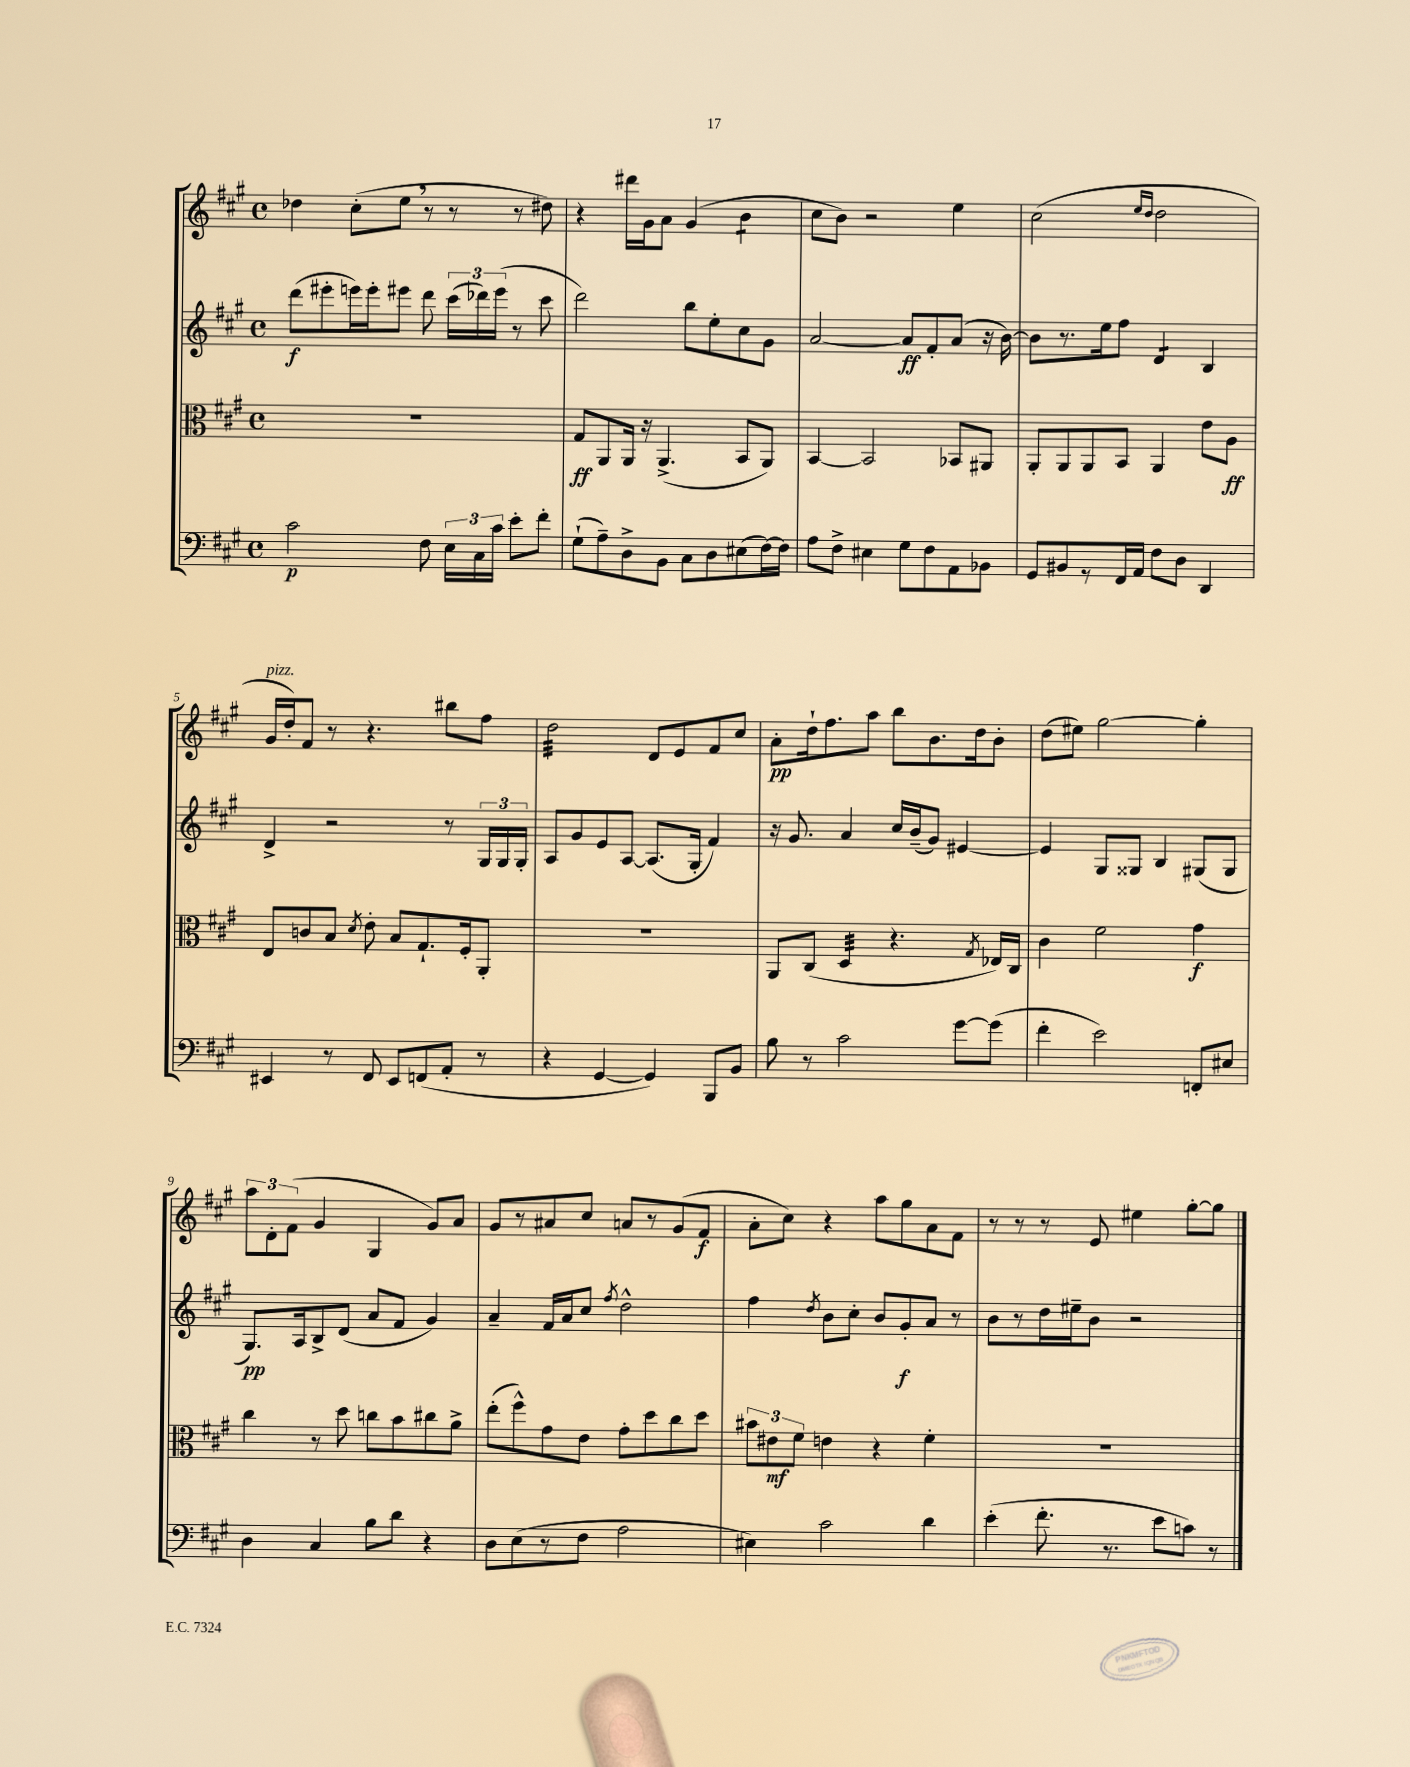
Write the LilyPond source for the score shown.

<<
\new StaffGroup <<
\new Staff = "s0" {
    \clef treble \key a \major \defaultTimeSignature \time 4/4
    \autoBeamOff des''4 cis''8[-.( e''8] \breathe r8 r8 r8 dis''8) |
    r4 dis'''16[ gis'16 a'8] gis'4( b'4:8 |
    cis''8[ b'8]) r2 e''4 |
    cis''2( \grace { e''16[ d''16] } d''2 |
    gis'16[^\markup { \italic "pizz." } d''16-.) fis'8] r8 r4. bis''8[ fis''8] |
    d''2:32 d'8[ e'8 fis'8 cis''8] |
    a'8[-.\pp d''16-! fis''8. a''8] b''8[ b'8. d''16 b'8]-. |
    d''8[( eis''8]) gis''2~ gis''4-. |
    \tuplet 3/2 { a''8[ d'8-. fis'8]( } gis'4 gis4 gis'8[) a'8] |
    gis'8[ r8 ais'8 cis''8] a'8[ r8 gis'8( fis'8]\f |
    a'8[-. cis''8]) r4 a''8[ gis''8 a'8 fis'8] |
    r8 r8 r8 e'8 eis''4 gis''8[~-. gis''8] \bar "|." |
}
\new Staff = "s1" {
    \clef treble \key a \major \defaultTimeSignature \time 4/4
    \autoBeamOff d'''8[\f( eis'''8-. e'''16) e'''16-. eis'''8] d'''8 \tuplet 3/2 { cis'''16[( des'''16) eis'''16]( } r8 cis'''8 |
    d'''2) b''8[ e''8-. cis''8 gis'8] |
    a'2~ a'8[\ff fis'8-. a'8]( r16 b'16~) |
    b'8[ r8. e''16 fis''8] d'4:8 b4 |
    d'4-> r2 r8 \tuplet 3/2 { gis16[ gis16 gis16]-. } |
    a8[ gis'8 e'8 a8]~ a8.[( gis16]-. fis'4) |
    r16 gis'8. a'4 cis''16[ b'16--( gis'8]) eis'4~ |
    eis'4 gis8[ gisis8] b4 gis8[( gis8] |
    gis8.[\pp) a16 b8-> d'8]( a'8[ fis'8] gis'4) |
    a'4-- fis'16[ a'16 cis''8] \acciaccatura { fis''8 } d''2-^ |
    fis''4 \acciaccatura { d''8 } b'8[ cis''8]-. b'8[ gis'8-.\f a'8] r8 |
    b'8[ r8 d''16 eis''16-- b'8] r2 \bar "|." |
}
\new Staff = "s2" {
    \clef alto \key a \major \defaultTimeSignature \time 4/4
    \autoBeamOff R1 |
    gis8[\ff a,8 a,16] r16 a,4.->( b,8[ a,8]) |
    b,4~ b,2 bes,8[ ais,8] |
    a,8[-. a,8 a,8 b,8] a,4 e'8[ a8]\ff |
    e8[ c'8 b8] \acciaccatura { d'8 } e'8-. b8[ gis8.-! fis16-. a,8]-. |
    R1 |
    a,8[ cis8]( d4:32 r4. \acciaccatura { gis8 } ees16[) cis16] |
    cis'4 fis'2 gis'4\f |
    cis''4 r8 d''8 c''8[ b'8 cis''8 a'8]-> |
    e''8[-.( fis''8-^) gis'8 e'8] gis'8[-. d''8 cis''8 d''8] |
    \tuplet 3/2 { bis'8[ eis'8\mf fis'8] } e'4 r4 fis'4-. |
    R1 \bar "|." |
}
\new Staff = "s3" {
    \clef bass \key a \major \defaultTimeSignature \time 4/4
    \autoBeamOff cis'2\p fis8 \tuplet 3/2 { e16[ cis16 cis'16] } e'8[-. fis'8]-. |
    gis8[-!( a8--) d8-> b,8] cis8[ d8 eis8( fis16~) fis16] |
    a8[ fis8]-> eis4 gis8[ fis8 a,8 bes,8] |
    gis,8[ bis,8 r8 fis,16 a,16] fis8[ d8] d,4 |
    eis,4 r8 fis,8 eis,8[ f,8( a,8]-. r8 |
    r4 gis,4~ gis,4) b,,8[ b,8] |
    b8 r8 cis'2 gis'8[~ gis'8]( |
    fis'4-. e'2) f,8[-. eis8] |
    d4 cis4 b8[ d'8] r4 |
    d8[ e8( r8 fis8] a2 |
    eis4) cis'2 d'4 |
    e'4-.( fis'8.-. r8. e'8[ c'8]) r8 \bar "|." |
}
>>
>>
